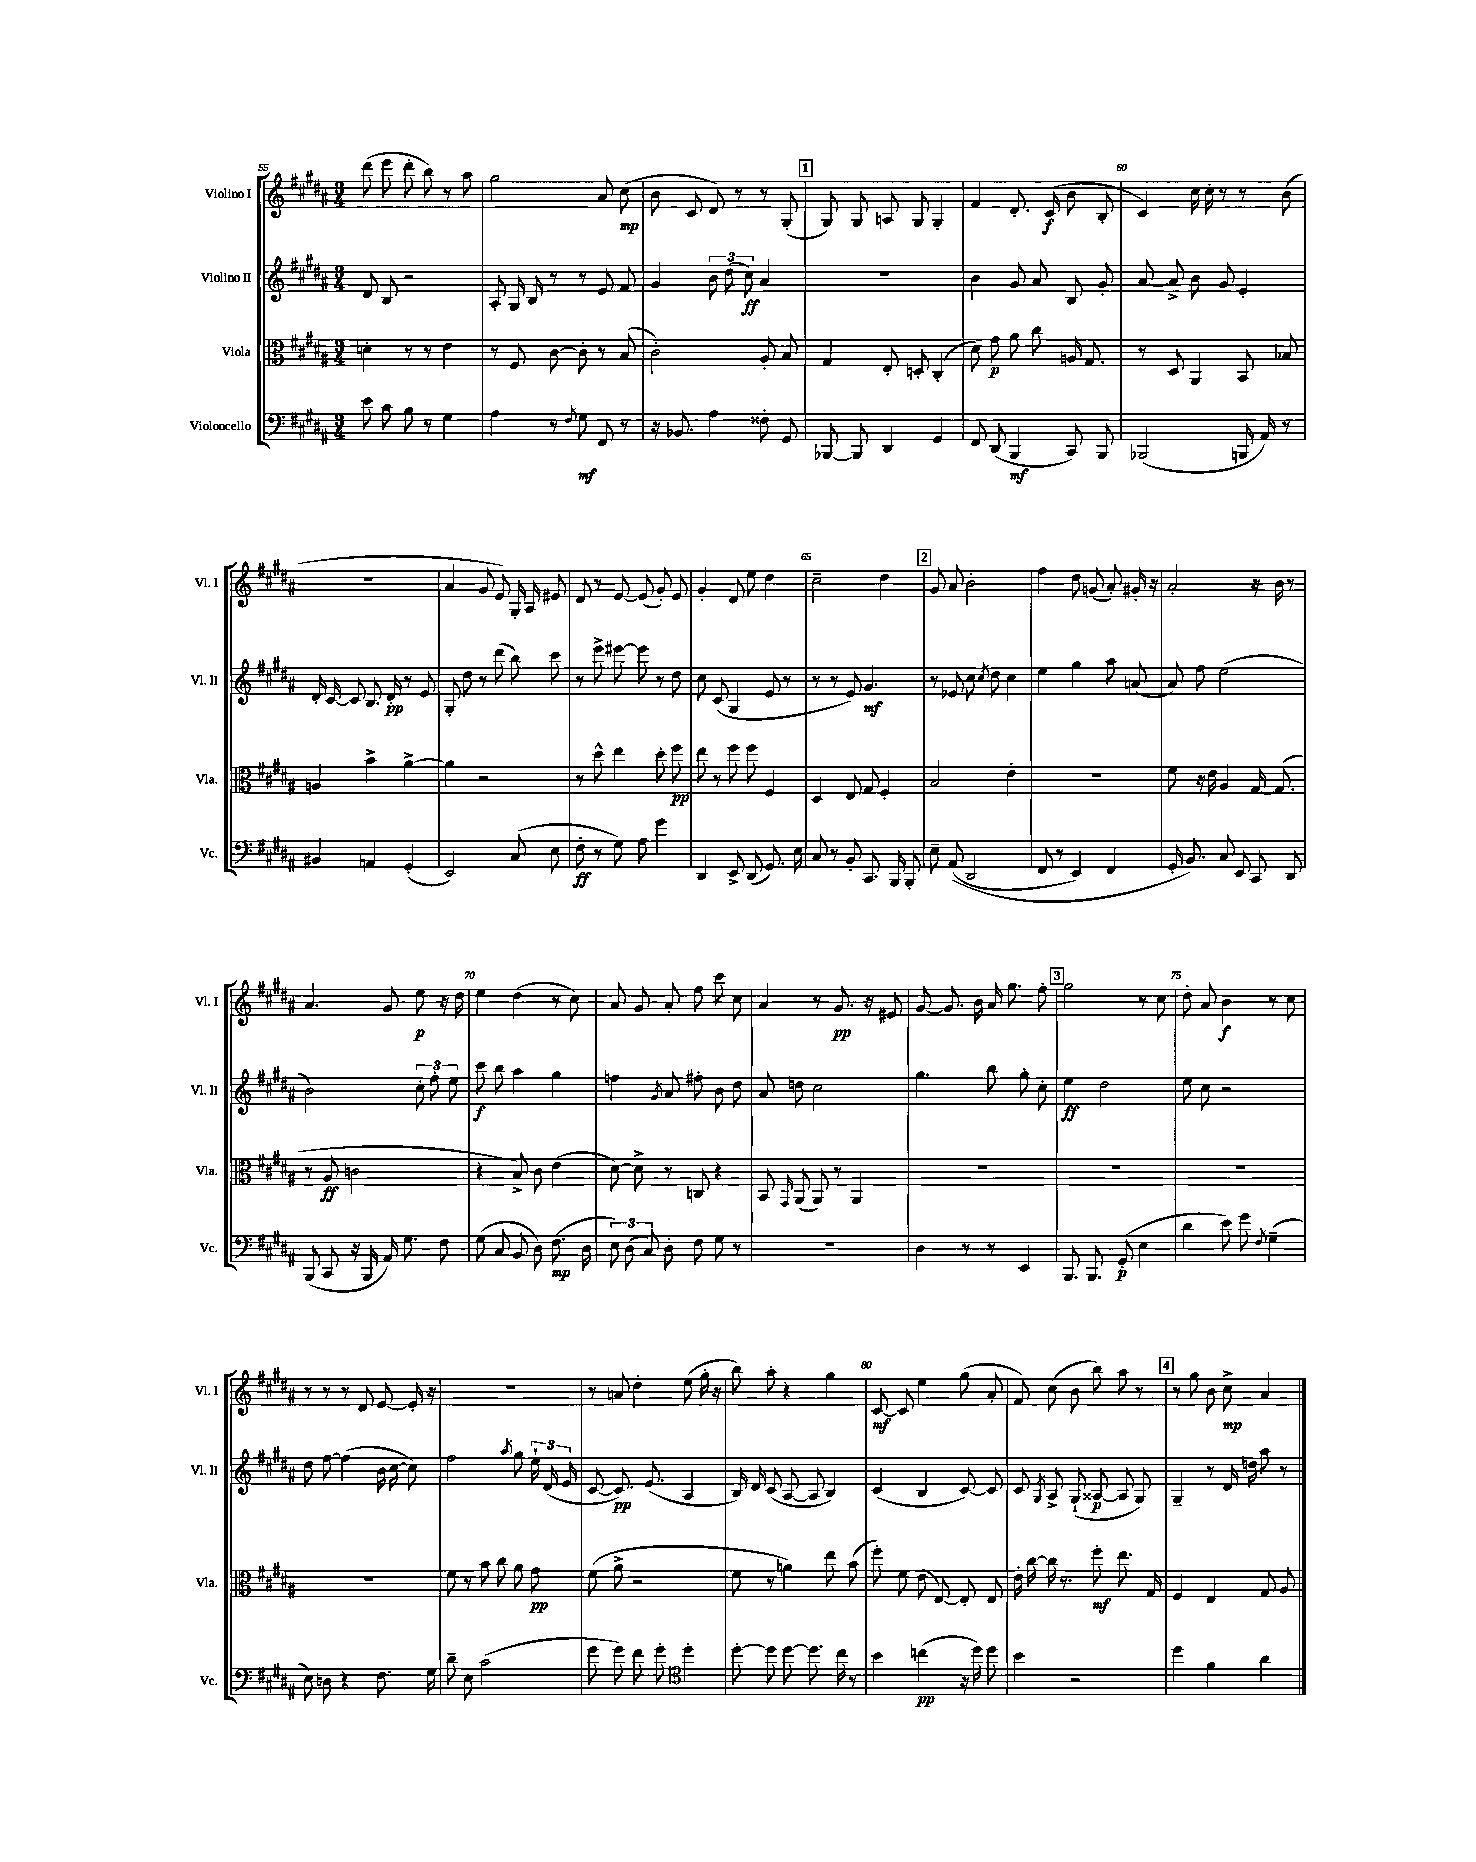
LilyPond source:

<<
\new StaffGroup <<
\new Staff = "s0" \with { instrumentName = "Violino I" shortInstrumentName = "Vl. I" } {
    \clef treble \key b \major \numericTimeSignature \time 3/4
    \autoBeamOff dis'''8( e'''8 dis'''8-. b''8) r8 ais''8 |
    gis''2 ais'8 cis''8\mp( |
    b'8 cis'8 dis'8) r8 r8 gis8-.( |
    \mark \markup { \box "1" } gis8) gis8 a8 gis8 gis4-. |
    fis'4 dis'8.-. cis'16\f( b'8 b8-. |
    cis'4) cis''16 cis''16-. r8 r8 b'8( |
    R2. |
    ais'4 gis'8 e'8) gis16-. ais16 eis'8 |
    dis'8 r8 e'8~ e'8( gis'8-.) e'8 |
    gis'4-. dis'8 e''8 dis''4 |
    cis''2-- dis''4 |
    \mark \markup { \box "2" } gis'8 ais'8 b'2-. |
    fis''4 dis''8 g'8( ais'8-.) gis'16-. r16 |
    ais'2-. r16 b'16 r8 |
    ais'4. gis'8 e''8\p r16 dis''16 |
    e''4 dis''4( r8 cis''8) |
    ais'8 gis'8 ais'8-. fis''8 cis'''8 cis''8 |
    ais'4 r8 gis'8.\pp r16 eis'8 |
    gis'8~ gis'8. b'16 ais'16 gis''8. fis''8-. |
    \mark \markup { \box "3" } gis''2 r8 cis''8 |
    dis''8-. ais'8 b'4\f r8 cis''8 |
    r8 r8 r8 dis'8 e'8~ e'16-. r16 |
    R2. |
    r8 a'8 dis''4-. e''8( gis''16-. r16 |
    b''8) ais''8-. r4 gis''4 |
    cis'8~\mf cis'8 e''4 gis''8( ais'8-. |
    fis'8) cis''8( b'8 b''8) ais''8 r8 |
    \mark \markup { \box "4" } r8 gis''8 b'8 cis''8->\mp ais'4 \bar "|." |
}
\new Staff = "s1" \with { instrumentName = "Violino II" shortInstrumentName = "Vl. II" } {
    \clef treble \key b \major \numericTimeSignature \time 3/4
    \autoBeamOff dis'8 b8 r2 |
    ais8-. gis16 b16 r8 r8 e'8 fis'8 |
    gis'4 \tuplet 3/2 { b'8 dis''8( cis''8\ff) } ais'4 |
    \mark \markup { \box "1" } R2. |
    b'4 gis'8 ais'8 b8 gis'8-. |
    ais'8~ ais'8-> b'8 gis'8 e'4-. |
    dis'16-. cis'16~ cis'8 b8. dis'16-.\pp r8 e'8 |
    gis8-. dis''8 r8 dis'''8( b''8) cis'''8 |
    r8 e'''8-> eis'''8~ eis'''8 r8 dis''8 |
    cis''8 cis'8( gis4 e'8 r8 |
    r8 r8 e'8) gis'4.\mf |
    \mark \markup { \box "2" } r8 ees'8 cis''8 \acciaccatura { cis''8 } dis''8 cis''4 |
    e''4 gis''4 ais''8 a'8( |
    ais'8) fis''8 e''2( |
    b'2) \tuplet 3/2 { cis''8-. fis''8-. e''8 } |
    cis'''8\f b''8 ais''4 gis''4 |
    f''4 \acciaccatura { gis'8 } ais'8 fis''8-. b'8 dis''8 |
    ais'8 d''8 cis''2 |
    gis''4. b''8 gis''8-. cis''8-. |
    \mark \markup { \box "3" } e''4\ff dis''2 |
    e''8 cis''8 r2 |
    dis''8 fis''8~ fis''4( b'16 cis''16~ cis''8) |
    fis''2 \acciaccatura { ais''8 } gis''8 \tuplet 3/2 { e''16-! dis'16( e'16 } |
    cis'8~ cis'8.\pp) e'8.( ais4 |
    b16) dis'16 cis'8( ais8~ ais8 b4) |
    cis'4( b4 cis'8~) cis'8 |
    cis'8 \acciaccatura { gis8 } ais8-> gis8-!( aisis8~\p aisis8 gis8) |
    \mark \markup { \box "4" } gis4-- r8 dis'16 d''16 ais''8 r8 \bar "|." |
}
\new Staff = "s2" \with { instrumentName = "Viola" shortInstrumentName = "Vla." } {
    \clef alto \key b \major \numericTimeSignature \time 3/4
    \autoBeamOff d'4-. r8 r8 e'4 |
    r8 fis8 cis'8~ cis'8-. r8 b8( |
    cis'2-.) ais8-. b8 |
    \mark \markup { \box "1" } gis4 e8-. d8-. cis4-.( |
    dis'8) gis'8\p ais'8 cis''8 a16 gis8. |
    r8 dis8 ais,4 b,8 bes8 |
    a4 b'4-> ais'4~-> |
    ais'4 r2 |
    r8 dis''8-^ e''4 dis''8-. fis''8\pp |
    e''8 r8 fis''8 fis''8 fis4 |
    dis4 e8 gis8 fis4-. |
    \mark \markup { \box "2" } b2 e'4-. |
    R2. |
    fis'8 r16 e'16 ais4 gis16~ gis8.( |
    r8 ais8\ff c'2 |
    r4 b8->) cis'8 e'4( |
    dis'8~) dis'8-> r8 c8 r4 |
    b,8 \grace { gis,16 } ais,8( ais,8) r8 ais,4 |
    R2. |
    \mark \markup { \box "3" } R2. |
    R2. |
    R2. |
    fis'8 r8 b'8 cis''8 ais'8 gis'8\pp |
    fis'8( ais'8-> r2 |
    fis'8 r8 a'4) e''8 b'8( |
    fis''8-.) fis'8 e'8( e8~) e8-. e8 |
    e'16-. cis''16~ cis''16 r8. fis''8-.\mf e''8. gis16 |
    \mark \markup { \box "4" } fis4 e4 gis8 ais8 \bar "|." |
}
\new Staff = "s3" \with { instrumentName = "Violoncello" shortInstrumentName = "Vc." } {
    \clef bass \key b \major \numericTimeSignature \time 3/4
    \autoBeamOff e'8 cis'8 b8 r8 gis4 |
    ais4 r8 \acciaccatura { fis8 } gis8\mf fis,8 r8 |
    r16 bes,8. ais4 fisis8-. gis,8 |
    \mark \markup { \box "1" } bes,,8~ bes,,8 dis,4 gis,4 |
    fis,8 dis,8( b,,4\mf cis,8) b,,8 |
    bes,,2( b,,16 ais,16) r8 |
    bis,4 a,4 gis,4-.( |
    e,2) cis8( e8 |
    fis8-.\ff r8 gis8) ais8 gis'4 |
    dis,4 e,8-> dis,8( gis,8.) e16 |
    cis8 r8 b,8-. cis,8. b,,16 b,,8-. |
    \mark \markup { \box "2" } e8-- ais,8(\( dis,2 |
    fis,8 r8 e,4) fis,4 |
    gis,16-. b,8.\) cis8 e,8 cis,8 dis,8 |
    b,,8( cis,8 r16 b,,16 ais,16) gis8. fis8 |
    gis8( cis8 b,8 dis8) fis8.\mp( dis16 |
    \tuplet 3/2 { e8) dis8( cis8) } dis8-. fis8 gis8 r8 |
    R2. |
    dis4 r8 r8 e,4 |
    \mark \markup { \box "3" } b,,8. b,,8. gis,8-.\p( e4 |
    dis'4 e'8) gis'8 \acciaccatura { fis8 } gis4--( |
    e8) d8 r4 fis8. gis16 |
    dis'8-- e8 cis'2( |
    gis'8 gis'8) fis'8 gis'8-. \clef tenor dis''4-. |
    dis''8~-. dis''8 dis''8~ dis''8. cis''16 r8 |
    b'4 c''4\pp( r16 dis''16) dis''8 |
    b'4 r2 |
    \mark \markup { \box "4" } dis''4 fis'4 ais'4 \bar "|." |
}
>>
>>
\layout { \context { \Score currentBarNumber = #55 \override BarNumber.break-visibility = ##(#f #t #t) barNumberVisibility = #(every-nth-bar-number-visible 5) } }
